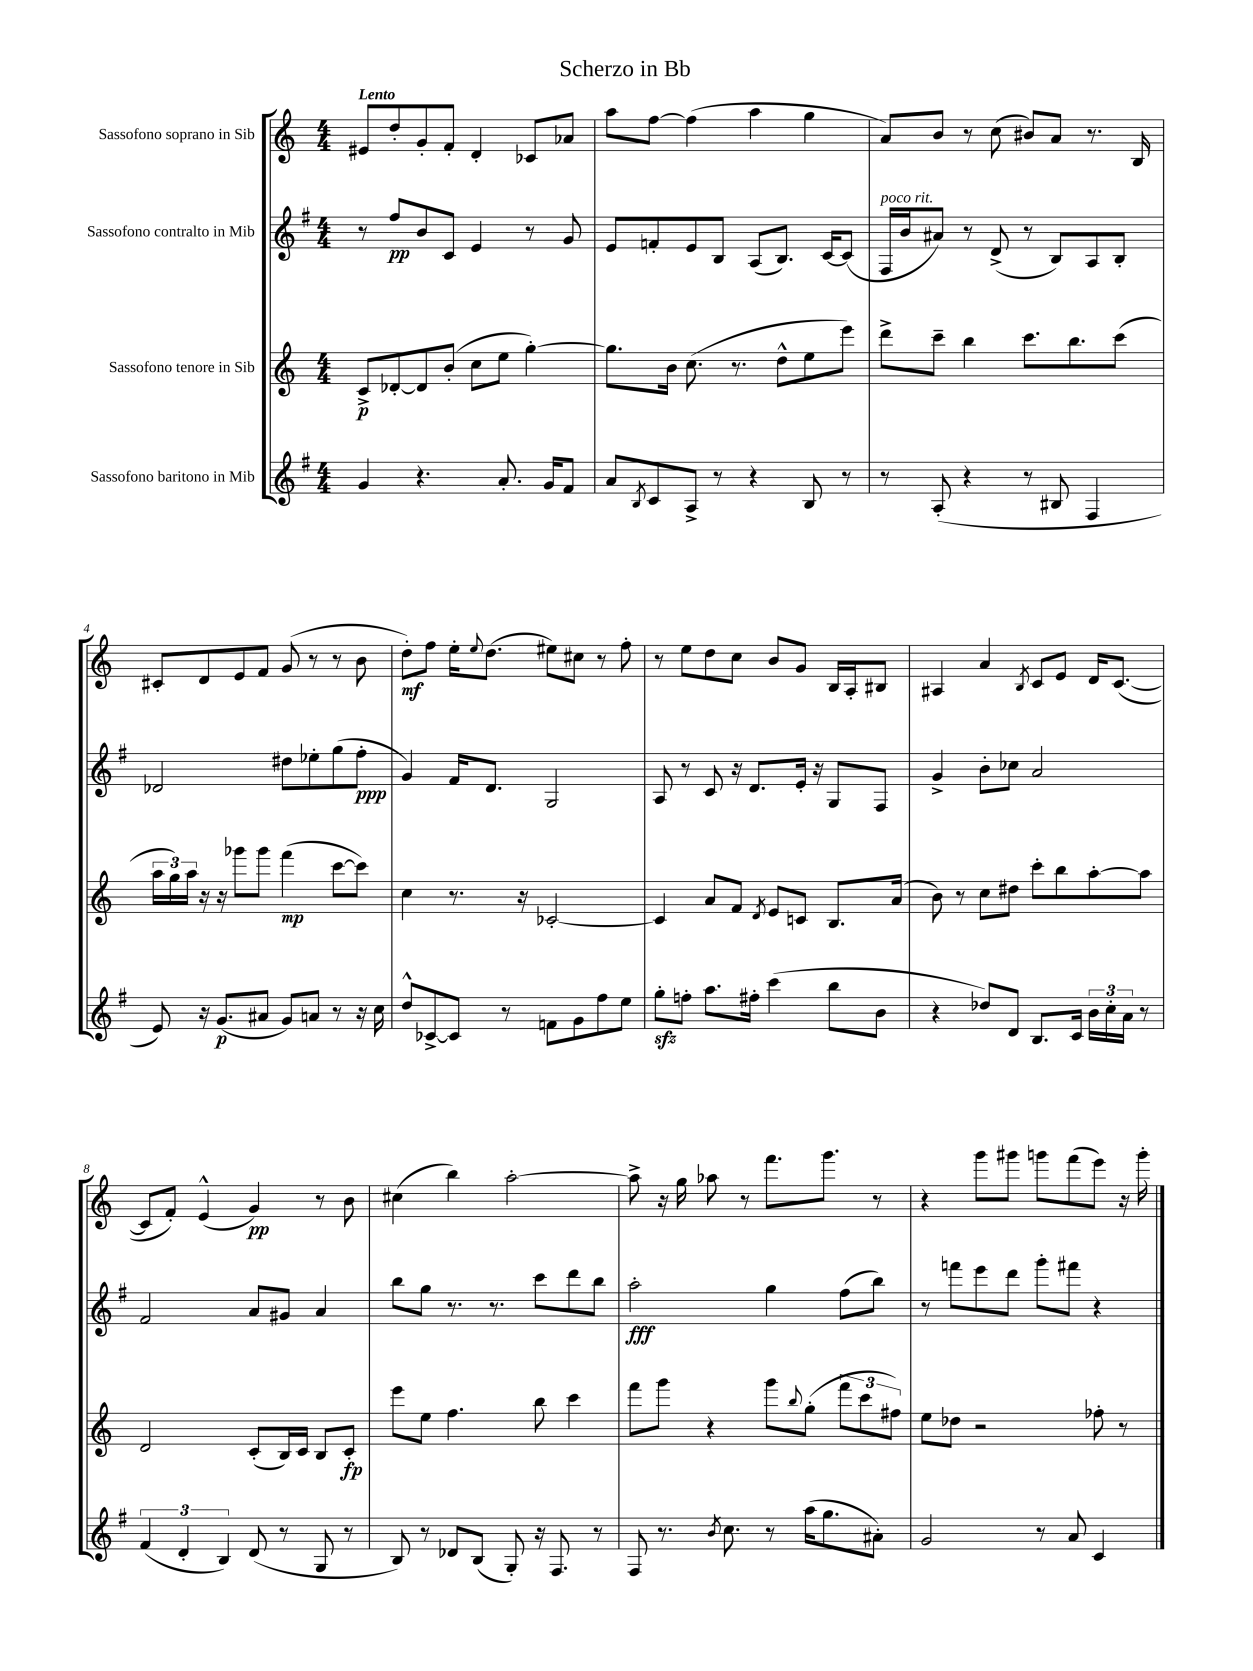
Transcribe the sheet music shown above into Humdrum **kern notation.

**kern	**dynam	**kern	**dynam	**kern	**dynam	**kern	**dynam
*part4	*part4	*part3	*part3	*part2	*part2	*part1	*part1
*staff4	*staff4	*staff3	*staff3	*staff2	*staff2	*staff1	*staff1
*I"Sassofono baritono in Mib	*	*I"Sassofono tenore in Sib	*	*I"Sassofono contralto in Mib	*	*I"Sassofono soprano in Sib	*
*clefG2	*	*clefG2	*	*clefG2	*	*clefG2	*
*k[f#]	*	*k[]	*	*k[f#]	*	*k[]	*
*M4/4	*	*M4/4	*	*M4/4	*	*M4/4	*
=1	=1	=1	=1	=1	=1	=1	=1
!	!	!	!	!	!	!LO:TX:a:B:t=Lento	!
4g/	.	8c^/L	p	8r	.	8e#X/L	.
.	.	[8d-X'/	.	8ff#/L	pp	8dd'/	.
4.r	.	8d-/]	.	8b/	.	8g'/	.
.	.	(8b'/J	.	8c/J	.	8f'/J	.
.	.	8cc\L	.	4e/	.	4d'/	.
8.a'/	.	8ee\J	.	.	.	.	.
.	.	[4gg'\)	.	8r	.	8c-X/L	.
16g/KL	.	.	.	.	.	.	.
8f#/J	.	.	.	8g/	.	8a-X/J	.
=2	=2	=2	=2	=2	=2	=2	=2
8a/L	.	8.gg\L]	.	8e/L	.	8aa\L	.
8qB/	.	.	.	.	.	.	.
8c/	.	.	.	8fn'/	.	[8ff\J	.
.	.	16b\Jk	.	.	.	.	.
8A^/J	.	(8.cc\	.	8e/	.	(4ff\]	.
8r	.	.	.	8B/J	.	.	.
.	.	8.r	.	.	.	.	.
4r	.	.	.	(8A/L	.	4aa\	.
.	.	8dd^^\L	.	8.B/J)	.	.	.
8B/	.	8ee\	.	.	.	4gg\	.
.	.	.	.	[16c/KL	.	.	.
8r	.	8eee\J)	.	(8c/J]	.	.	.
=3	=3	=3	=3	=3	=3	=3	=3
!	!	!	!	!LO:TX:a:i:t=poco rit.	!	!	!
8r	.	8ddd^\L	.	16F#/LL	.	8a/L)	.
.	.	.	.	16b/J	.	.	.
(8A'/	.	8ccc~\J	.	8a#X/J)	.	8b/J	.
4r	.	4bb\	.	8r	.	8r	.
.	.	.	.	(8d^/	.	(8cc\	.
8r	.	8.ccc\L	.	8r	.	8b#X/L)	.
8B#X/	.	.	.	8B/L)	.	8a/J	.
.	.	8.bb\	.	.	.	.	.
4F#/	.	.	.	8A/	.	8.r	.
.	.	(8ccc\J	.	8B'/J	.	.	.
.	.	.	.	.	.	16B/	.
!!LO:LB:g=z
=4	=4	=4	=4	=4	=4	=4	=4
8e/)	.	24aa\LL	.	2d-X/	.	8c#X'/L	.
.	.	24gg\)	.	.	.	.	.
.	.	24aa\JJ	.	.	.	.	.
16r	.	16r	.	.	.	8d/	.
(8.g/L	p	16r	.	.	.	.	.
.	.	8ggg-X\L	.	.	.	8e/	.
8a#X/J	.	8ggg-\J	.	.	.	8f/J	.
8g/L)	.	(4fff\	mp	8dd#X\L	.	(8g/	.
8an/J	.	.	.	8ee-X'\	.	8r	.
8r	.	[8ccc\L	.	(8gg\	.	8r	.
16r	.	8ccc\J])	.	8ff#'\J	ppp	8b\	.
16cc\	.	.	.	.	.	.	.
=5	=5	=5	=5	=5	=5	=5	=5
8dd^^/L	.	4cc\	.	4g/)	.	8dd'\L)	mf
[8c-X^/	.	.	.	.	.	8ff\J	.
8c-/J]	.	8.r	.	16f#/KL	.	16ee'\KL	.
.	.	.	.	.	.	8qqee/	.
.	.	.	.	8.d/J	.	(8.dd\J	.
8r	.	.	.	.	.	.	.
.	.	16r	.	.	.	.	.
8fn\L	.	[2c-X'/	.	2G/	.	8ee#X\L)	.
8g\	.	.	.	.	.	8cc#X\J	.
8ff#\	.	.	.	.	.	8r	.
8ee\J	.	.	.	.	.	8ff'\	.
=6	=6	=6	=6	=6	=6	=6	=6
8ggzz'\L	.	4c-/]	.	8A/	.	8r	.
8ffn'\J	.	.	.	8r	.	8ee\L	.
8.aa\L	.	8a/L	.	8c/	.	8dd\	.
.	.	8f/J	.	16r	.	8cc\J	.
16ff#X'\Jk	.	.	.	8.d/L	.	.	.
.	.	8qd/	.	.	.	.	.
(4ccc\	.	8e/L	.	.	.	8b/L	.
.	.	8cn/J	.	16e'/Jk	.	8g/J	.
.	.	.	.	16r	.	.	.
8bb\L	.	8.B/L	.	8G/L	.	16B/LL	.
.	.	.	.	.	.	16A'/J	.
8b\J	.	.	.	8F#/J	.	8B#X/J	.
.	.	(16a/Jk	.	.	.	.	.
=7	=7	=7	=7	=7	=7	=7	=7
4r	.	8b\)	.	4g^/	.	4A#X/	.
.	.	8r	.	.	.	.	.
8dd-X/L)	.	8cc\L	.	8b'\L	.	4a/	.
8d/J	.	8dd#X\J	.	8cc-X\J	.	.	.
.	.	.	.	.	.	8qB/	.
8.B/L	.	8ccc'\L	.	2a/	.	8c/L	.
.	.	8bb\	.	.	.	8e/J	.
16c/Jk	.	.	.	.	.	.	.
24b\LL	.	[8aa'\	.	.	.	16d/KL	.
24cc'\	.	.	.	.	.	.	.
.	.	.	.	.	.	([8.c/J	.
24a\JJ	.	.	.	.	.	.	.
8r	.	8aa\J]	.	.	.	.	.
!!LO:LB:g=z
=8	=8	=8	=8	=8	=8	=8	=8
(6f#/	.	2d/	.	2f#/	.	8c/L]	.
.	.	.	.	.	.	8f'/J)	.
6d'/	.	.	.	.	.	.	.
.	.	.	.	.	.	(4e^^/	.
6B/)	.	.	.	.	.	.	.
(8d/	.	(8c'/L	.	8a/L	.	4g/)	pp
8r	.	16B/L)	.	8g#X/J	.	.	.
.	.	16c/JJ	.	.	.	.	.
8G/	.	8B/L	.	4a/	.	8r	.
8r	.	8c'/J	fp	.	.	8b\	.
=9	=9	=9	=9	=9	=9	=9	=9
8B/)	.	8eee\L	.	8bb\L	.	(4cc#X\	.
8r	.	8ee\J	.	8gg\J	.	.	.
8d-X/L	.	4.ff\	.	8.r	.	4bb\)	.
(8B/J	.	.	.	.	.	.	.
.	.	.	.	8.r	.	.	.
8G'/)	.	.	.	.	.	[2aa'\	.
16r	.	8bb\	.	8ccc\L	.	.	.
8.F#/	.	.	.	.	.	.	.
.	.	4ccc\	.	8ddd\	.	.	.
8r	.	.	.	8bb\J	.	.	.
=10	=10	=10	=10	=10	=10	=10	=10
8F#/	.	8fff\L	.	2aa'\	fff	8aa^\]	.
8.r	.	8ggg\J	.	.	.	16r	.
.	.	.	.	.	.	16gg\	.
.	.	4r	.	.	.	8aa-X\	.
8qb/	.	.	.	.	.	.	.
8.cc\	.	.	.	.	.	.	.
.	.	.	.	.	.	8r	.
8r	.	8ggg\L	.	4gg\	.	8.fff\L	.
.	.	8qqbb/	.	.	.	.	.
(16aa\KL	.	(8gg'\J	.	.	.	.	.
8.gg\	.	.	.	.	.	8.ggg\J	.
.	.	12fff\L	.	(8ff#\L	.	.	.
.	.	12ccc\	.	.	.	.	.
8a#X'\J)	.	.	.	8bb\J)	.	8r	.
.	.	12ff#X\J)	.	.	.	.	.
=11	=11	=11	=11	=11	=11	=11	=11
2g/	.	8ee\L	.	8r	.	4r	.
.	.	8dd-X\J	.	8fffn\L	.	.	.
.	.	2r	.	8eee\	.	8ggg\L	.
.	.	.	.	8ddd\J	.	8ggg#X\J	.
8r	.	.	.	8ggg'\L	.	8gggn\L	.
8a/	.	.	.	8fff#X\J	.	(8fff\	.
4c/	.	8ff-X'\	.	4r	.	8eee\J)	.
.	.	8r	.	.	.	16r	.
.	.	.	.	.	.	16ggg'\	.
==	==	==	==	==	==	==	==
*-	*-	*-	*-	*-	*-	*-	*-
